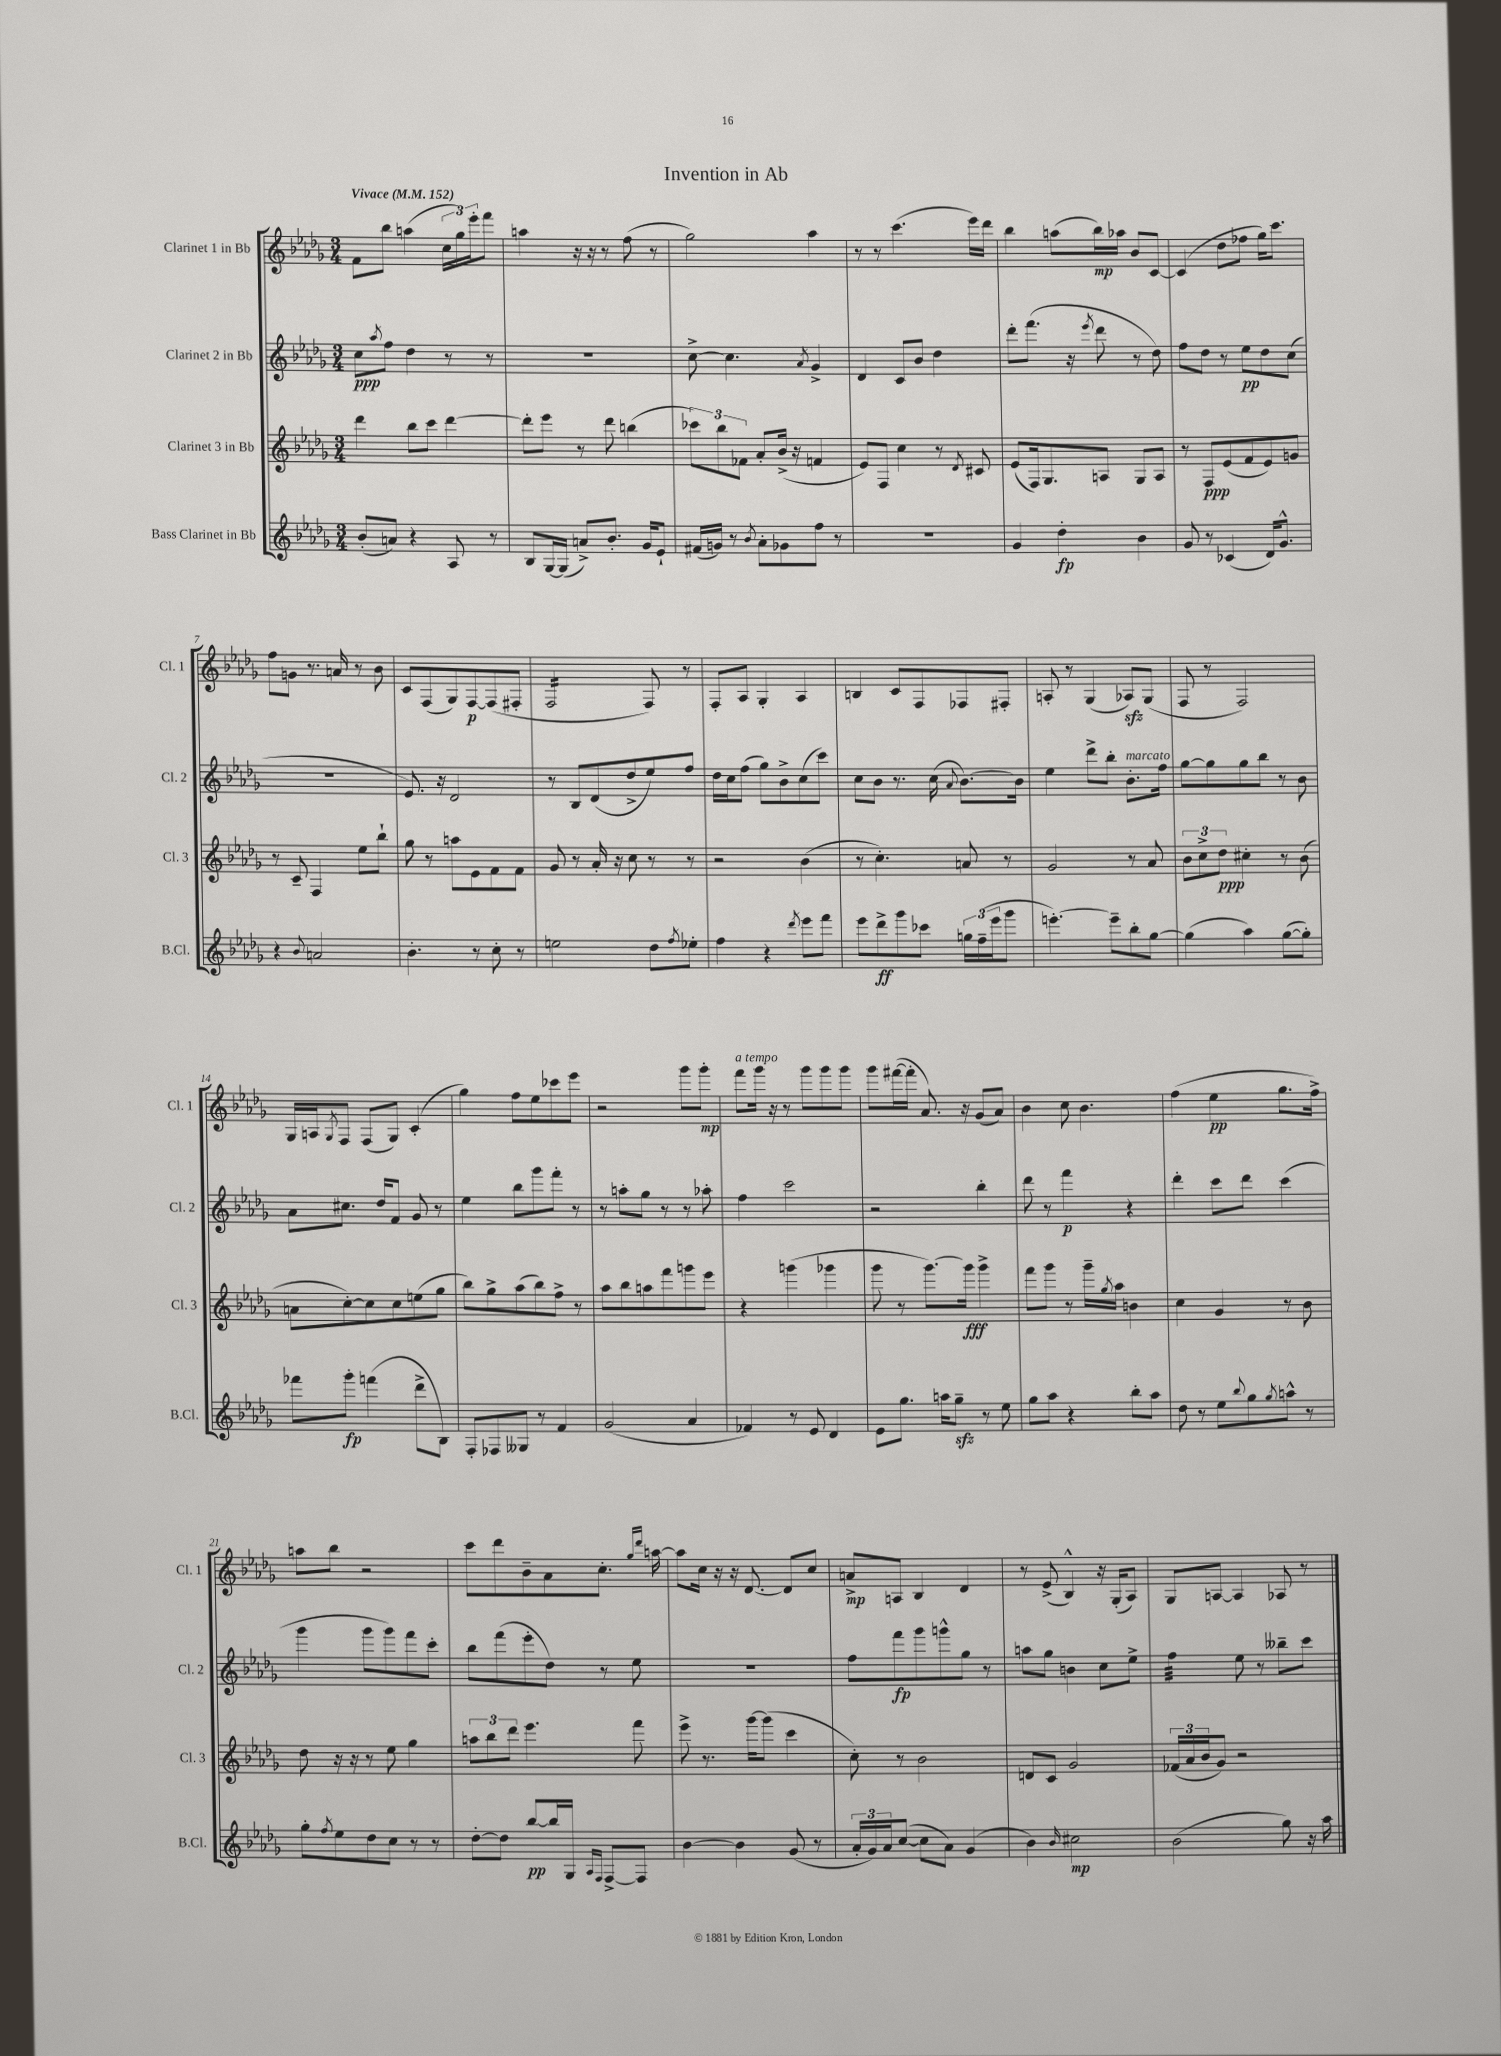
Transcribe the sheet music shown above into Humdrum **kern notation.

**kern	**kern	**kern	**kern
*staff4	*staff3	*staff2	*staff1
*clefG2	*clefG2	*clefG2	*clefG2
*k[b-e-a-d-g-]	*k[b-e-a-d-g-]	*k[b-e-a-d-g-]	*k[b-e-a-d-g-]
*M3/4	*M3/4	*M3/4	*M3/4
*MM152	*MM152	*MM152	*MM152
(8b-'/L	4ddd-\	8cc\L	8f\L
.	.	8qaa-/	.
8a/J)	.	8ff\J	8bb-\J
4r	8bb-\L	4dd-\	(4aa\
.	8ccc\J	.	.
8A-/	[4ddd-\	8r	24cc\LL
.	.	.	24gg-\)
.	.	.	24eee-'\J
8r	.	8r	8fff\J
=	=	=	=
8B-/L	8ddd-'\]L	2.r	4aa\
[16G-/L	8eee-\J	.	.
(16G-/]JJ	.	.	.
8a^/L)	8r	.	16r
.	.	.	16r
8.b-'/J	8ddd-\	.	8r
.	(4bb\	.	(8ff\
16g-/LK	.	.	.
8e-`/J	.	.	8r
=	=	=	=
(16f#/LL	12ccc-\L)	[8cc^\	2gg-\)
16g/JJ)	.	.	.
.	12bb-\	.	.
8r	.	4.cc\]	.
.	12f-\J	.	.
8qb-/	.	.	.
8a-'\L	8a-'/L	.	.
8g-\	(16b-^/Jk	.	.
.	16r	.	.
.	.	8qa-/	.
8ff\J	4f/	4g-^/	4aa-\
8r	.	.	.
=	=	=	=
2.r	8e-/L)	4d-/	8r
.	8F/J	.	8r
.	4cc\	8c/L	(4.ccc\
.	.	8b-/J	.
.	8r	4dd-\	.
.	8qd-/	.	.
.	8c#/	.	16eee-\LL)
.	.	.	16ddd-\JJ
=	=	=	=
4g-/	(8e-/L	8ddd-'\L	4bb-\
.	16F/k)	(8.fff\J	.
.	8.G-/	.	.
4dd-'\	.	.	(8aa\L
.	.	16r	.
.	.	8qeee-/	.
.	8A/J	8ddd-\	16bb-\L)
.	.	.	16aa-\JJ
4b-\	8G-/L	8r	8b-/L
.	8A/J	8dd-\)	[8c/J
=	=	=	=
8g-/	8r	8ff\L	(4c/]
8r	8F/L	8dd-\J	.
(4c-/	(8e-/	8r	8dd-\L
.	8f/	8ee-\L	8ff-\J
16d-/LK)	8e-/)	8dd-\	16gg-\LK)
8.g-^^/J	.	.	8.ccc\J
.	8g/J	(8cc\J	.
=	=	=	=
4r	8r	2.r	8ff\L
.	8c~/	.	8g\J
8qqb-/	.	.	.
2a/	4F/	.	8.r
.	.	.	16a/
.	8ee-\L	.	8r
.	8bb-`\J	.	8b-\
=	=	=	=
4.b-'\	8gg-\	8.e-/)	8c/L
.	8r	.	(8F/
.	.	16r	.
.	8aa\L	2d-/	8G-/)
8r	8e-\	.	[8F/
8cc'\	8f\	.	(8F/]
8r	8f\J	.	8F#'/J
=	=	=	=
2ee\	8g-/	8r	2F/
.	8r	8B-/L	.
.	16a-'/	(8d-/	.
.	16r	.	.
.	8cc\	8dd-^/	.
8dd-\L	8r	8ee-/)	8F/)
8qff/	.	.	.
8ee-'\J	8r	8ff/J	8r
=	=	=	=
4ff\	2r	16dd-\LL	8F'/L
.	.	16cc\J	.
.	.	(8ff\J	8A-/J
4r	.	8gg-\L)	4G-'/
.	.	8b-^\	.
8qddd-/	.	.	.
8eee-\L	(4b-\	(8cc\	4A-/
8fff\J	.	8ccc\J)	.
=	=	=	=
8eee-\L	8r	8cc\L	4B/
8ddd-^\	4.cc'\)	8b-\J	.
8ggg-\	.	8.r	8c/L
8ccc-\J	.	.	8F/
.	.	(16cc\	.
.	.	8qqa-/	.
24gg\LL	8a/	[8.b-\L)	8F-/
(24ff~\	.	.	.
24eee-\J	.	.	.
8ggg-\J	8r	.	8F#'/J
.	.	16b-\]Jk	.
=	=	=	=
[4.eee'\)	2g-/	4ee-\	8A'/
.	.	.	8r
.	.	8ddd-^\L	(4G-/
8eee~\]L	.	8bb-'\J	.
8bb-'\	8r	8.b-'\L	8A-/L)
[8gg-\J	8a-/	.	(8G-/J
.	.	16ff\Jk	.
=	=	=	=
(4gg-\]	12b-\L	[8gg-\L	8F/
.	12cc^\	.	.
.	.	8gg-\]	8r
.	12dd-\J	.	.
4aa-\)	4cc#'\	8gg-\	2F/)
.	.	8bb-\J	.
([8gg-\L	8r	8r	.
8gg-'\]J)	(8b-\	8b-\	.
=	=	=	=
8fff-\L	8a\L	8a-\L	16G-/LL
.	.	.	16A/J
.	.	.	8qG-/
8ggg-'\J	[8cc'\)	8.cc#\J	8F/J
(4fff\	8cc\]	.	(8F/L
.	.	16dd-/LK	.
.	8cc\	8f/J	8G-/J)
8ddd-^\L	(8ee\	8g-/	(4c'/
8B-\J)	8gg-\J	8r	.
=	=	=	=
8F'/L	8bb-\L)	4ee-\	4gg-\)
8F-/	8gg-^\	.	.
8G--/J	(8aa-\	8bb-\L	8ff\L
8r	8bb-\)	8ggg-\	8ee-\
4f/	8ff^\J	8fff'\J	8ccc-\
.	8r	8r	8eee-\J
=	=	=	=
(2g-/	8aa-\L	8r	2r
.	8bb-\	8aa'\L	.
.	8aa\	8gg-\J	.
.	8fff\	8r	.
4a-/	8ggg\	8r	8ggg-\L
.	8eee-\J	8aa-'\	8ggg-'\J
=	=	=	=
4f-/)	4r	4ff\	8fff\L
.	.	.	16ggg-\Jk
.	.	.	16r
8r	(4ggg\	2ccc\	8r
8e-/	.	.	8ggg-\L
4d-/	4ggg-\	.	8ggg-\
.	.	.	8ggg-\J
=	=	=	=
8e-\L	8ggg-\	2r	8ggg-\L
8.gg-\J	8r	.	([16fff#\L
.	.	.	16fff#'\]JJ
.	[8.ggg-\L)	.	8.a-/)
16aa\LK	.	.	.
8gg-~\J	.	.	.
.	16ggg-\]Jk	.	16r
8r	4ggg-^\	4bb-'\	(8g-/L
8ee-\	.	.	8a-/J)
=	=	=	=
8gg-\L	8fff\L	8ddd-\	4b-\
8aa-\J	8ggg-\J	8r	.
4r	8r	4fff\	8cc\
.	16ggg-~\LL	.	4.b-\
.	8qgg-/	.	.
.	16aa-\JJ	.	.
8bb-'\L	4b\	4r	.
8aa-\J	.	.	.
=	=	=	=
8dd-\	4cc\	4ddd-'\	(4ff\
8r	.	.	.
8ee-\L	4g-/	8ccc\L	4ee-\
8qqbb-/	.	.	.
8gg-\	.	8ddd-\J	.
8qgg-/	.	.	.
8aa^^\J	8r	(4ccc\	8.gg-\L
8r	8b-\	.	.
.	.	.	16ff^\Jk)
=	=	=	=
8gg-'\L	8dd-\	4ggg-\	8aa\L
8qff/	.	.	.
8ee-\	16r	.	8bb-\J
.	16r	.	.
8dd-\	8r	8ggg-\L	2r
8cc\J	8ee-\	8ggg-\)	.
8r	4gg-\	8fff\	.
8r	.	8ccc'\J	.
=	=	=	=
[8dd-'\L	12aa\L	8bb-\L	8ccc\L
.	12bb-\	.	.
8dd-\]J	.	(8fff\	8ddd-\
.	12ddd-\J	.	.
[8bb-/L	4.eee-\	8eee-'\	8b-~\
16bb-/]L	.	8dd-\J)	8a-\
16G-/JJ	.	.	.
16qqA-/LL	.	.	.
16qqF/JJ	.	.	.
[8F^/L	.	8r	8.cc'\J
8F/]J	8fff\	8ee-\	.
.	.	.	16qqgg-/LL
.	.	.	16qqddd-/JJ
.	.	.	[16aa\
=	=	=	=
[4b-\	8eee-^\	2.r	8aa\]L
.	8.r	.	16cc\Jk
.	.	.	16r
4b-\]	.	.	16r
.	[16ggg-\LK	.	[8.d-/
.	(8ggg-\]J	.	.
(8g-/	4ccc\	.	8d-/]L
8r	.	.	8cc/J
=	=	=	=
24a-'/LL	8cc'\)	8ff\L	8a^/L
24g-/)	.	.	.
24a-/J	.	.	.
([8cc/J	8r	8fff\	8A/J
8cc\]L	2b-\	8ggg-\	4B-/
8a-\J)	.	8ggg^^\	.
(4g-/	.	8gg-\J	4d-/
.	.	8r	.
=	=	=	=
4b-\)	8d/L	8aa\L	8r
.	8c/J	8gg-\J	(8e-^/
16qqb-/	.	.	.
2cc#\	2g-/	4b\	4B-^^/)
.	.	8cc\L	16r
.	.	.	(16G-'/LK
.	.	8ee-^\J	8A-/J)
=	=	=	=
(2b-\	(24f-/LL	4ff\	8G-/L
.	24a-/	.	.
.	24b-/J	.	.
.	8g-/J)	.	[8A/J
.	2r	8ee-\	4A/]
.	.	8r	.
8gg-\)	.	8bb--~\L	8A-/
16r	.	8ccc\J	8r
16aa-\	.	.	.
==	==	==	==
*-	*-	*-	*-
